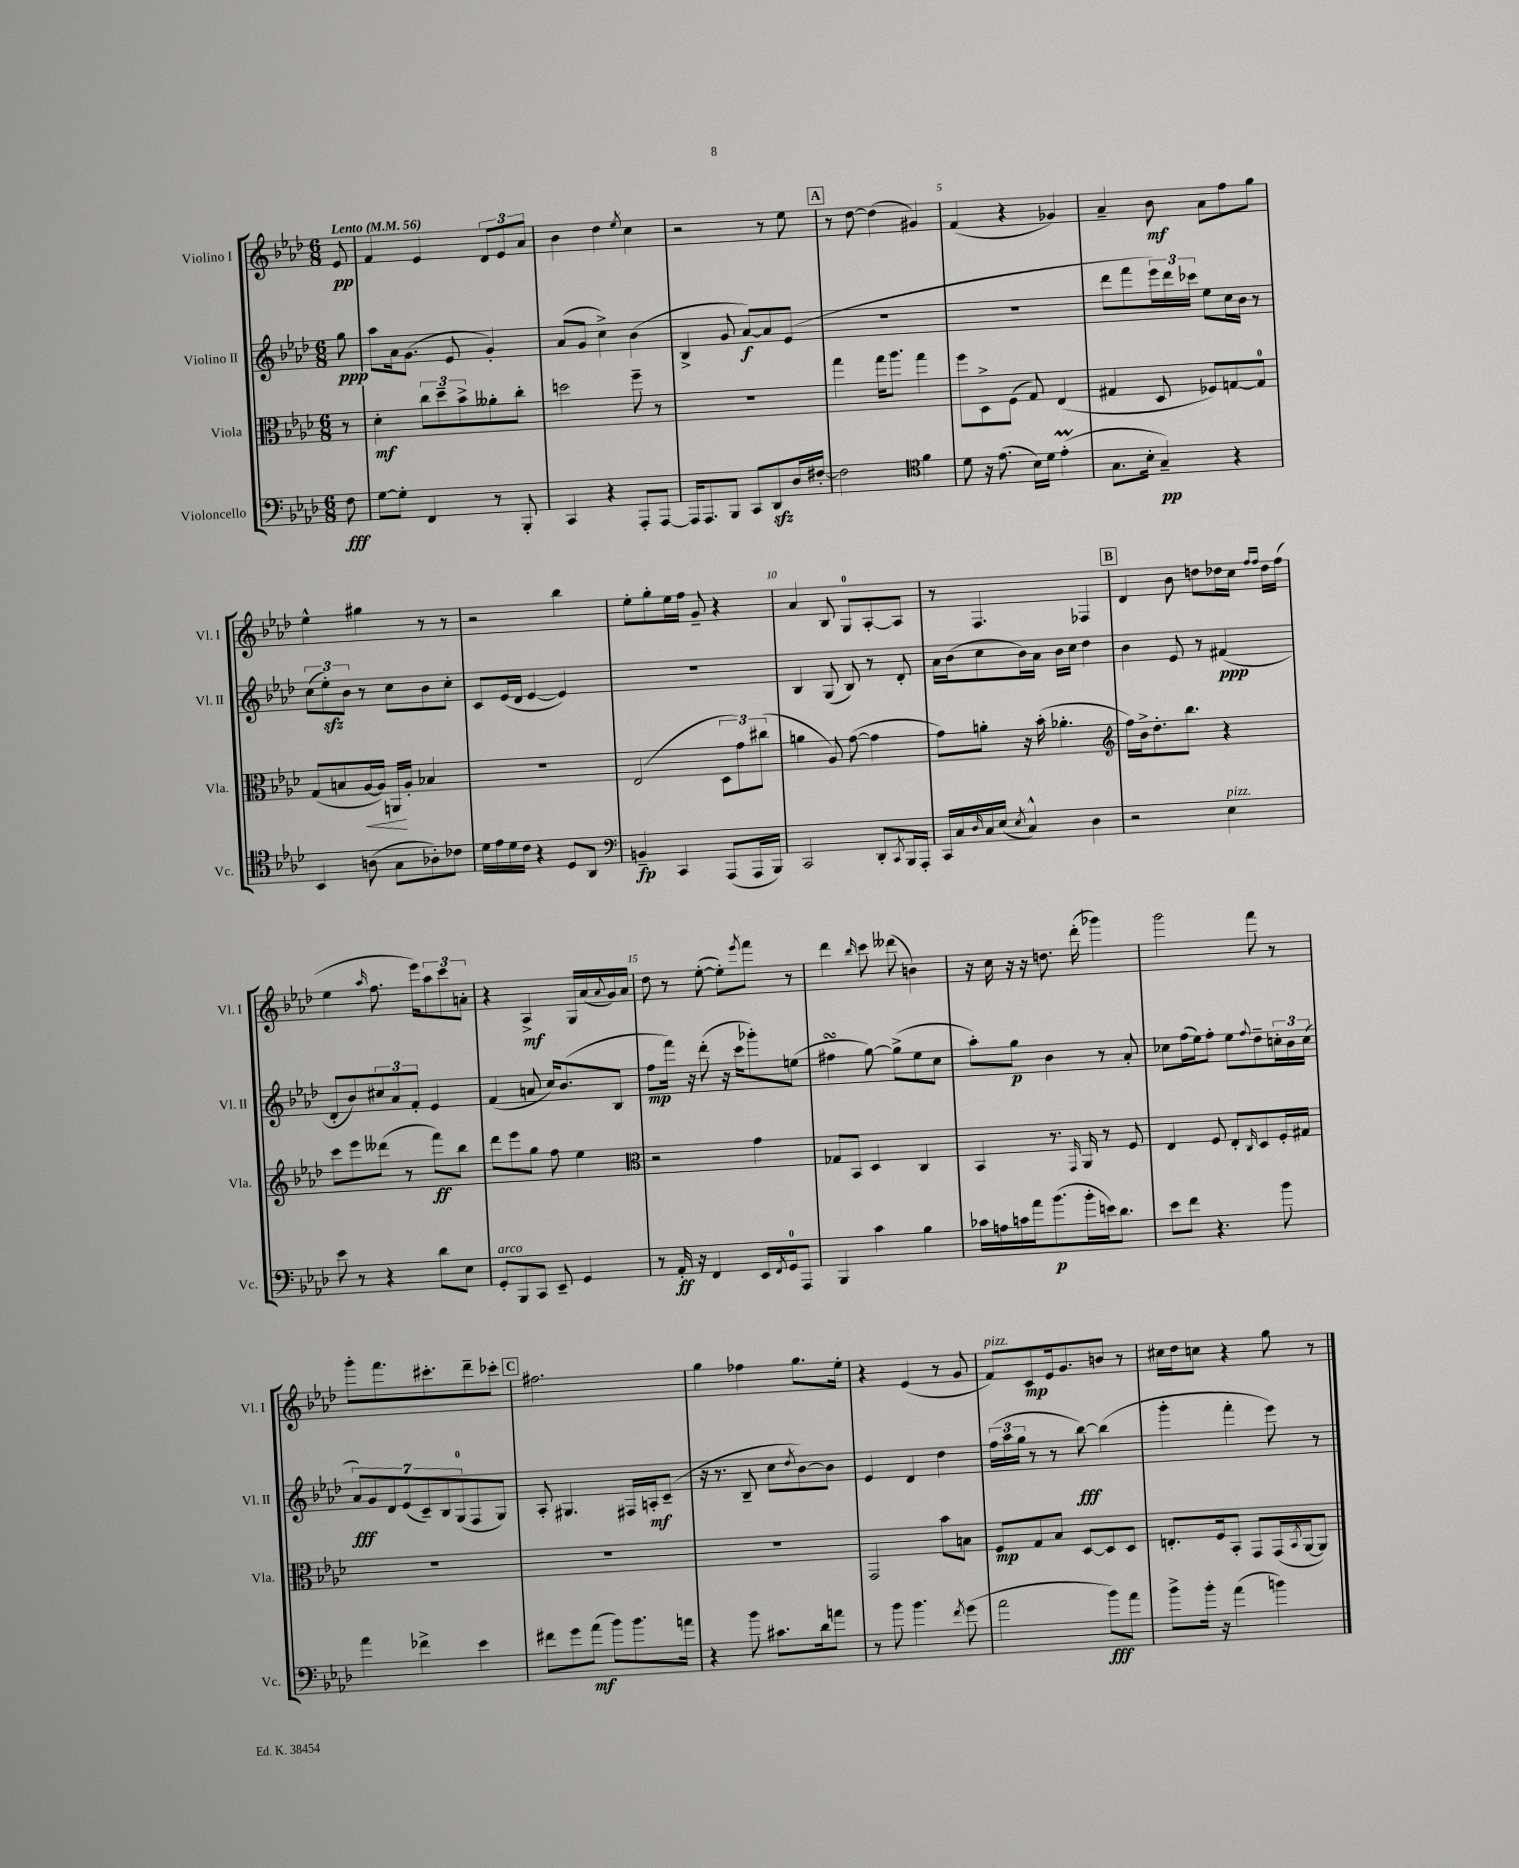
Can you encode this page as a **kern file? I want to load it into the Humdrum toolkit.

**kern	**kern	**kern	**kern
*staff4	*staff3	*staff2	*staff1
*clefF4	*clefC3	*clefG2	*clefG2
*k[b-e-a-d-]	*k[b-e-a-d-]	*k[b-e-a-d-]	*k[b-e-a-d-]
*M6/8	*M6/8	*M6/8	*M6/8
*MM56	*MM56	*MM56	*MM56
8F\	8r	8gg\	8e-/
=	=	=	=
[8G\L	4d-'\	8aa-\L	4f/
8G'\]J	.	16a-\k	.
.	.	(8.g\J	.
4FF/	12cc\L	.	4e-/
.	12dd-~\	.	.
.	.	8e-/	.
.	12b-^\	.	.
8r	8a--'\	4g'/)	12d-/L
.	.	.	12e-/
8BBB-'/	8cc'\J	.	.
.	.	.	12a-/J
=	=	=	=
4CC/	2dd\	(8a-/L	4b-\
.	.	8g/J	.
4r	.	4cc^\)	4dd-\
.	.	.	8qee-/
8AAA-'/L	8ff~\	(4b-\	4cc\
[8AAA-/J	8r	.	.
=	=	=	=
16AAA-/]LK	2.r	4B-^/	2r
8.AAA-/	.	.	.
8BBB-/J	.	8g/	.
8CC/L	.	[8a-/L)	.
8DD-/	.	8a-/]	8r
16D-/L	.	(8e-/J	8ee-\
[16F#'/JJ	.	.	.
=	=	=	=
2F#\]	4gg\	2.r	8r
.	.	.	[8dd-\
.	16gg\LK	.	(4dd-\]
.	8.aa-\J	.	.
*clefC4	*	*	*
4f\	4gg\	.	4g#/)
=	=	=	=
8d-\	8ff\L	2.r	(4f/
16r	8D-^\	.	.
(8.e-\	.	.	.
.	(8F\J	.	4r
16B-\LL)	8G/)	.	.
16d-\JJ	.	.	.
(4e-'\	(4E-/	.	4g-/)
=	=	=	=
8.G\L	4G#/	8ddd-\L	4a-~/
.	.	8fff\	.
16B-'\Jk	.	.	.
4G~/)	8D-/	24eee-\L)	8b-\
.	.	24ddd-\	.
.	.	24ccc-\JJ	.
.	8F-/L)	8ee-\L	8a-\L
4r	[8G/	16cc\L	8ff\
.	.	16b-\JJ	.
.	8G/]J	8r	8gg\J
=	=	=	=
4BB-/	(8G/L	(12cc\L	4ee-^^\
.	.	12ee-'\)	.
.	8B/	.	.
.	.	12b-\J	.
(8A\	[16A-/L	8r	4gg#\
.	16A-/]JJ)	.	.
8G\L	16AA/LL	8cc\L	.
.	16A-'/JJ	.	.
8A-'\)	4B-/	8b-\	8r
8c-\J	.	8cc'\J	8r
=	=	=	=
16d-\LL	2.r	8c/L	2r
16e-\	.	.	.
16d-\	.	(16e-/L	.
16c\JJ	.	16d-/JJ	.
4r	.	[4e-/	.
8D-/L	.	4e-/])	4bb-\
8AA-/J	.	.	.
=	=	=	=
*clefF4	*	*	*
4BB~/	(2E-/	2.r	8ee-'\L
.	.	.	8gg'\
4CC/	.	.	16ee-\L
.	.	.	16ff\JJ
.	.	.	8g~/
(8AAA-/L	12D-\L	.	4r
.	12g\)	.	.
16AAA-/L	.	.	.
.	(12cc#\J	.	.
16BBB-/JJ)	.	.	.
=	=	=	=
2CC/	4a\	4B-/	4a-/
.	8A-/)	(8G/	8B-/
.	([8g\	8B-/)	8G/L
8DD-'/L	4g\]	8r	[8A-'/
8qCC/	.	.	.
16BBB-/L	.	8d-'/	8A-/]J
16AAA-'/JJ	.	.	.
=	=	=	=
16CC/LL	8g\L)	16a-\LL	8r
16C/	.	(16b-\J	.
16qqD-/	.	.	.
16C/	8a'\J	8cc\	4.F/
(16E-/JJ	.	.	.
8qE-/	.	.	.
4C^^/)	16r	16b-\L)	.
.	(16b-'\	16a-\JJ	.
.	4.a-'\	16b-\LL	.
.	.	16cc\JJ	.
4D-\	.	4dd-\	4F-/
=	=	=	=
*	*clefG2	*	*
2r	16ff\LL)	4b-\	4d-/
.	16b-^\J	.	.
.	8.dd-'\	.	.
.	.	8e-/	8b-\
.	8.bb-\J	.	.
.	.	8r	8dd\L
4E-\	4r	(4f#/	16dd-\L
.	.	.	16cc\JJ
.	.	.	16qqff/LL
.	.	.	16qqff/JJ
.	.	.	16dd-\LL
.	.	.	(16ff\JJ
=	=	=	=
8e-\	8ccc\L	8d-'/L	4ee-\
8r	8eee-\	8b-/)	.
.	.	.	16qqaa-/
4r	(8ddd--\J	12cc#/	8.ff\
.	.	12a-/	.
.	8r	.	.
.	.	12f'/J	.
.	.	.	16eee-\LK)
8d-\L	8fff\L)	4e-/	12aa-\
.	.	.	12ccc\
8E-\J	8bb-\J	.	.
.	.	.	12a'\J
=	=	=	=
8GG'/L	8ddd-\L	(4f/	4r
8BBB-/	8eee-\	.	.
8CC/J	8gg\J	8a/	4A-^/
8EE-~/	8ff\	16cc/LK)	.
.	.	(8.b-/	.
4GG/	4ee-\	.	16G/LL
.	.	.	(16a-/
.	.	.	8qqa-/
.	.	8B-/J	16g/)
.	.	.	16a-/JJ
=	=	=	=
*	*clefC3	*	*
8r	2r	8ff\L	8dd-\
16AA-'/	.	16fff\Jk)	8r
16r	.	16r	.
4FF/	.	(8ddd-'\	([8ee-'\
.	.	16r	8ee-'\]L)
.	.	16ccc\LK	.
.	.	.	8qeee-/
16EE-/LL	4g\	8ggg-'\)	8fff\J
8qFF/	.	.	.
16GG/J	.	.	.
8AAA-/J	.	(8ee\J	8r
=	=	=	=
4BBB-/	8G-/L	4ff#\	4ddd-\
.	8BB-/J	.	.
.	.	.	16qqbb-/
4c\	4D-/	[8gg\)	8ccc\
.	.	(8gg^\]L	(8ddd--\
4B-\	4C/	8ee-\	4b\)
.	.	8cc\J	.
=	=	=	=
16c-\LL	4BB-/	8aa-'\L)	16r
16A\	.	.	16cc\
16c\	.	8gg\J	16r
16a-\J	.	.	16r
(8.b-\	8.r	4b-\	8.dd\
.	16qqGG/	.	.
16b-'\L	16AA-/	.	(16ddd-'\
16e\J)	8r	8r	4ggg-\)
8.d-\J	.	.	.
.	8F/	8a-'/	.
=	=	=	=
8e-\L	4E-/	8cc-\L	2ggg\
8f\J	.	(16ff\L	.
.	.	16ee-\J)	.
4.r	8F/	8ff'\J	.
.	8E-'/L	8ee-\L	.
.	16qqC/	8qqff/	.
.	8D-/	8dd-~\	8fff\
8b-\	16F'/L	24cc'\L	8r
.	.	24b-\	.
.	16G#/JJ	.	.
.	.	(24cc\JJ	.
=	=	=	=
4a-\	2.r	14a-/L)	8ggg'\L
.	.	14g/	.
.	.	.	8.fff\
.	.	14d-/	.
.	.	(14e-/	.
4f-^\	.	.	.
.	.	14c~/)	.
.	.	.	8.ccc#'\
.	.	14B-/	.
.	.	(14G/	.
4e-\	.	8F/	8ddd-~\
.	.	8G/J)	8ccc-'\J
=	=	=	=
8f#\L	2.r	8A-'/	2.ff#\
8g\	.	4.G#/	.
(8a-\J	.	.	.
8b-\L)	.	.	.
8.b-\	.	16F#/LL	.
.	.	16A'/J	.
.	.	(8c~/J	.
16a\Jk	.	.	.
=	=	=	=
4r	2.r	16r	4gg\
.	.	8.r	.
8b-\	.	8B-~/	4ff-\
8.c#\L	.	8cc\L	.
.	.	8qdd-/	.
.	.	[8b-\)	8.gg\L
16d-\k	.	.	.
8a\J	.	8b-\]J	.
.	.	.	16ee-'\Jk
=	=	=	=
8r	2GG/	4e-/	4r
8b-\	.	.	.
4.b-\	.	4d-/	(4e-/
.	8b-\L	4dd-\	8r
8qf/	.	.	.
(8g\	8B\J	.	8g/
=	=	=	=
2a-\	8F/L	(24ff\LL	8f/L)
.	.	24aa-\	.
.	.	24gg\JJ	.
.	8G/	8r	8c/
.	8B-/J	8r	16e-/k
.	.	.	8.g/
.	[8D-/L	[8bb-\)	.
8b-\L)	8D-/]	(4bb-\]	8b/J
8a-\J	8D-/J	.	8r
=	=	=	=
8b-^\L	8.E'/L	4ggg'\	16cc#\LL
.	.	.	16dd-\J
16b-'\Jk	.	.	8cc\J
16r	16F/k	.	.
(4a-\	8BB-'/J	4fff'\	4r
.	8GG/L	.	.
4b\)	(16GG/L	8eee-\)	8gg\
.	8qBB-/	.	.
.	[16AA-/J	.	.
.	8AA-/]J)	8r	8r
==	==	==	==
*-	*-	*-	*-
